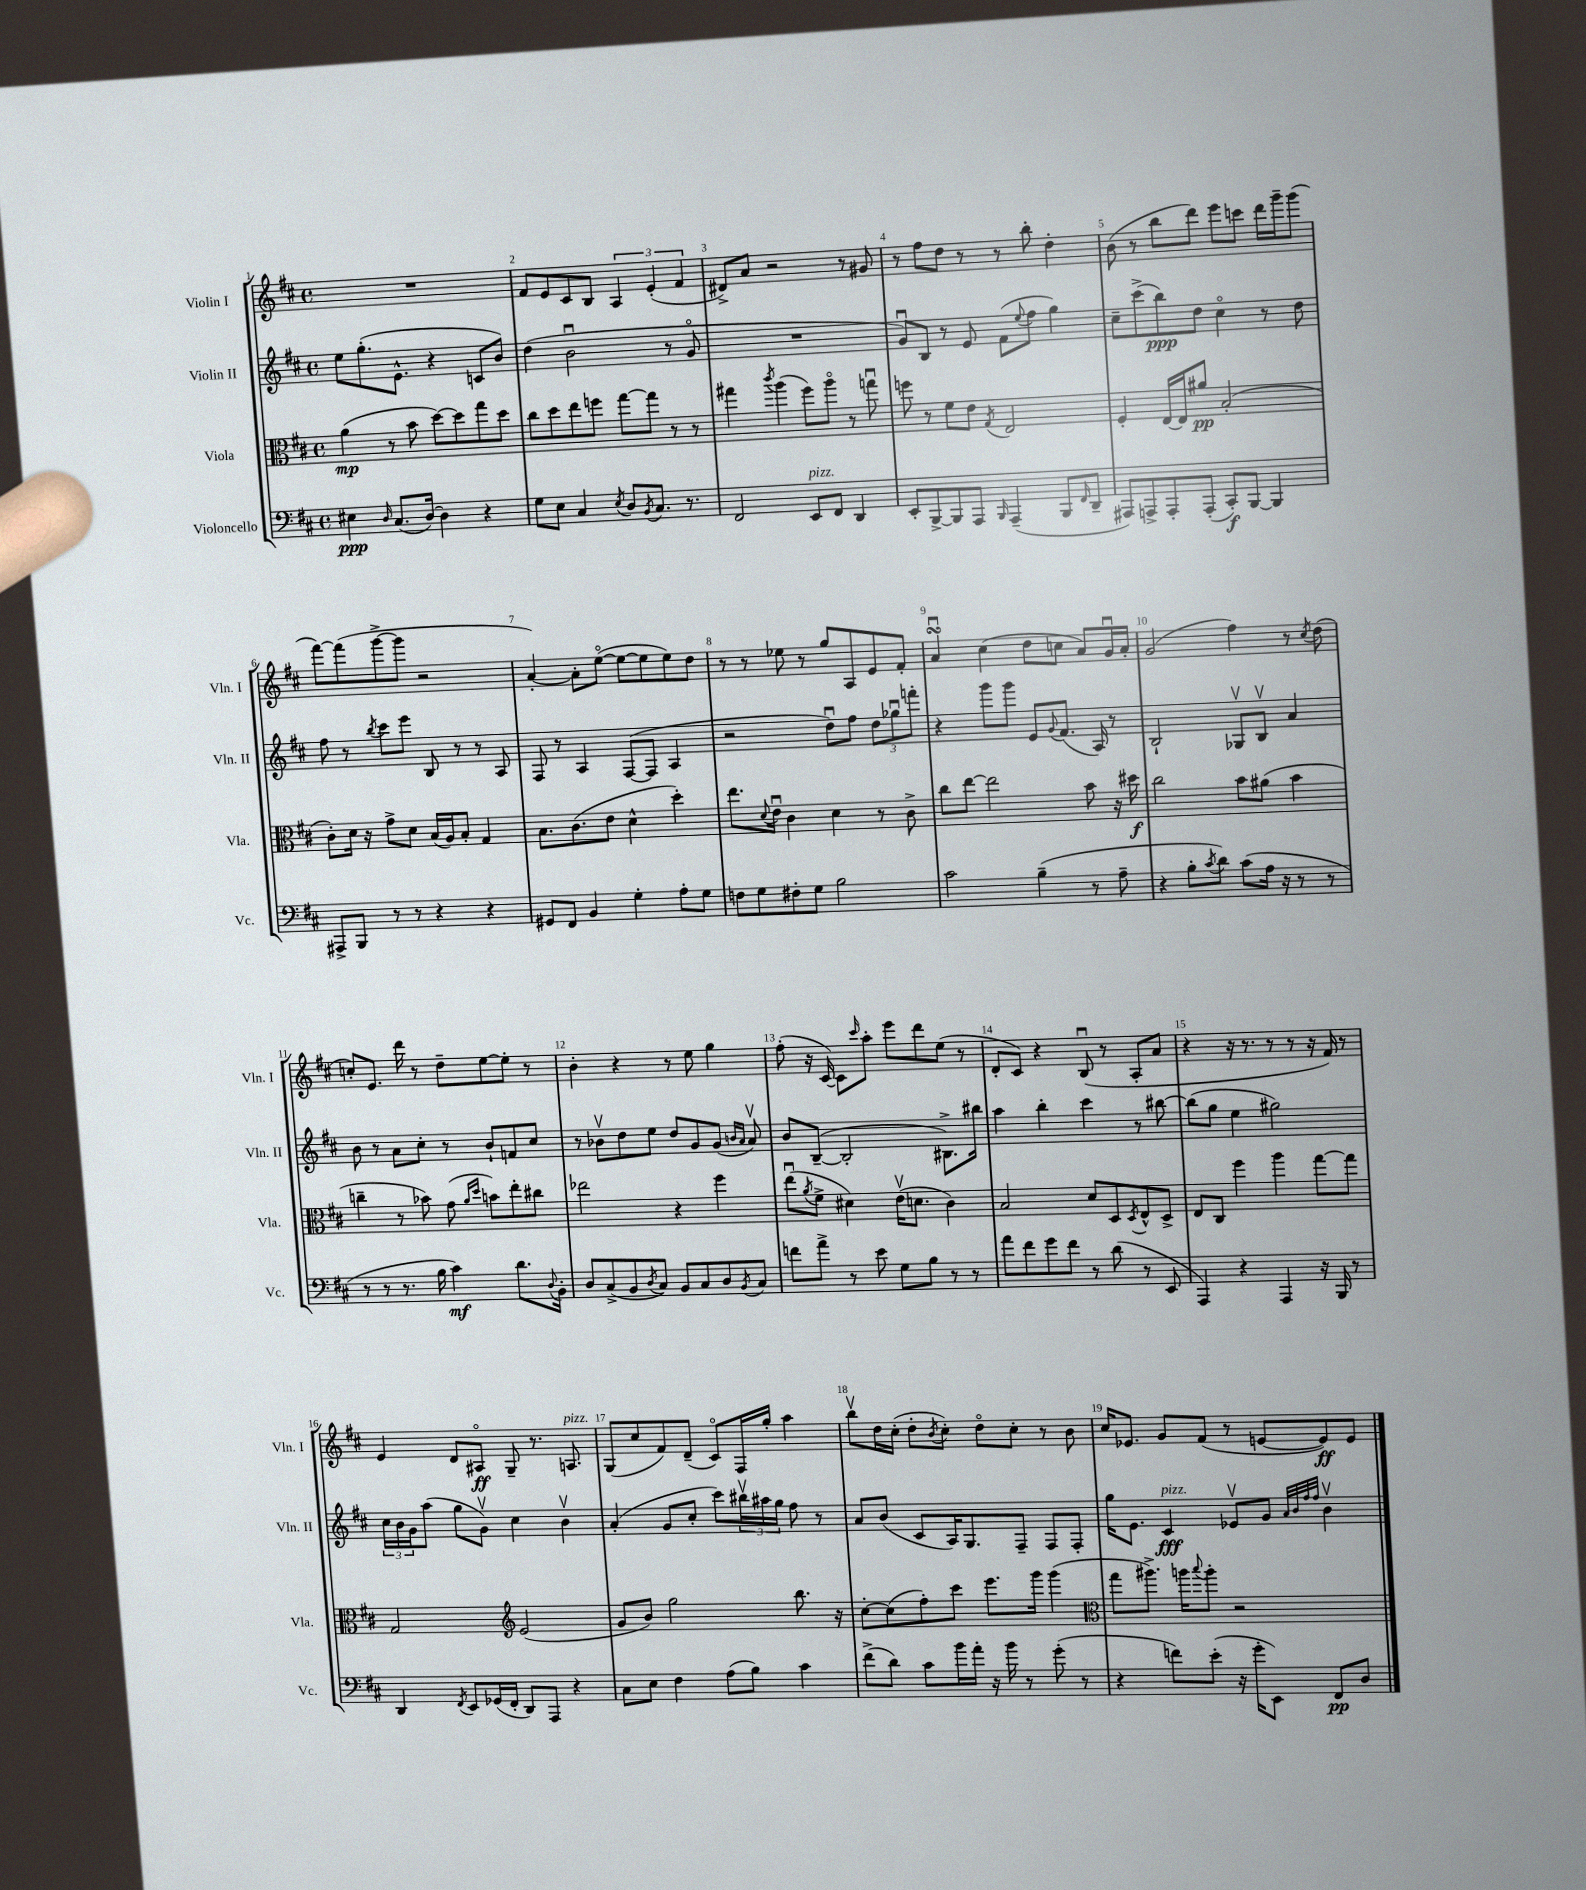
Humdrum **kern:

**kern	**dynam	**kern	**dynam	**kern	**dynam	**kern	**dynam
*part4	*part4	*part3	*part3	*part2	*part2	*part1	*part1
*staff4	*staff4	*staff3	*staff3	*staff2	*staff2	*staff1	*staff1
*I"Violoncello	*	*I"Viola	*	*I"Violin II	*	*I"Violin I	*
*I'Vc.	*	*I'Vla.	*	*I'Vln. II	*	*I'Vln. I	*
*clefF4	*	*clefC3	*	*clefG2	*	*clefG2	*
*k[f#c#]	*	*k[f#c#]	*	*k[f#c#]	*	*k[f#c#]	*
*M4/4	*	*M4/4	*	*M4/4	*	*M4/4	*
*met(c)	*	*met(c)	*	*met(c)	*	*met(c)	*
=1	=1	=1	=1	=1	=1	=1	=1
4E#X\	ppp	(4a\	mp	8ee\L	.	1r	.
.	.	.	.	(8.gg'\	.	.	.
16qqD/	.	.	.	.	.	.	.
(8.C#/L	.	8r	.	.	.	.	.
.	.	.	.	8.e^^\J	.	.	.
.	.	8b\	.	.	.	.	.
[16D/Jk)	.	.	.	.	.	.	.
4D\]	.	[8dd\L)	.	4r	.	.	.
.	.	8dd\]	.	.	.	.	.
4r	.	8gg\	.	8cn/L	.	.	.
.	.	8dd\J	.	8b/J)	.	.	.
=2	=2	=2	=2	=2	=2	=2	=2
8G\L	.	8cc#\L	.	(4dd\	.	8f#/L	.
8E\J	.	8dd\	.	.	.	8e/	.
4C#/	.	8ee\	.	2bu\	.	8c#/	.
.	.	8ffn\J	.	.	.	8B/J	.
8qE/	.	.	.	.	.	.	.
8D/L	.	[8gg\L	.	.	.	6A/	.
8qBB/	.	.	.	.	.	.	.
8.C#/J	.	8gg\J]	.	.	.	.	.
.	.	.	.	.	.	(6e'/	.
.	.	8r	.	8r	.	.	.
8.r	.	.	.	.	.	.	.
.	.	.	.	.	.	6f#/	.
.	.	8r	.	8g/	.	.	.
=3	=3	=3	=3	=3	=3	=3	=3
2FF#/	.	4gg#X\	.	1r	.	8d#X^/L)	.
.	.	.	.	.	.	8a/J	.
.	.	8qccc#/	.	.	.	.	.
.	.	(4aa\	.	.	.	2r	.
!LO:TX:a:i:t=pizz.	!	!	!	!	!	!	!
8EE/L	.	8ff#\L)	.	.	.	.	.
8FF#/J	.	8aa\J	.	.	.	.	.
4DD/	.	8r	.	.	.	8r	.
.	.	8ggnu\	.	.	.	8g#X/	.
=4	=4	=4	=4	=4	=4	=4	=4
8EE'/L	.	8ffn\	.	8gu/L)	.	8r	.
[8BBB^/	.	8r	.	8B/J	.	8ff#\L	.
8BBB/]	.	8f#\L	.	8r	.	8dd\J	.
8AAA/J	.	8e\J	.	8e/	.	8r	.
16qqBBB/	.	8qG/	.	.	.	.	.
(4AAA~/	.	2E/	.	(8f#\L	.	8r	.
.	.	.	.	8qqee/	.	.	.
.	.	.	.	8ff#\J	.	8bb'\	.
8BBB/L	.	.	.	4gg\)	.	4dd'\	.
16qqFF#/	.	.	.	.	.	.	.
8DD~/J	.	.	.	.	.	.	.
=5	=5	=5	=5	=5	=5	=5	=5
8AAA#X/L)	.	4F#'/	.	8cc#~\L	.	(8b\	.
8AAAn^/	.	.	.	(8ccc#^\	.	8r	.
8AAA'/	.	[16E/LL	.	8bb\)	ppp	8bb\L	.
.	.	16E/J]	.	.	.	.	.
(8AAA'/J	.	8a#X/J	pp	8dd\J	.	8ddd\J)	.
8CC#'/L)	f	(2B'/	.	4cc#\	.	8eee\L	.
[8BBB/J	.	.	.	.	.	8cccn\J	.
4BBB/]	.	.	.	8r	.	16ddd\LL	.
.	.	.	.	.	.	16ggg~\J	.
.	.	.	.	8dd\	.	(8ggg\J	.
!!LO:LB:g=z
=6	=6	=6	=6	=6	=6	=6	=6
8AAA#X^/L	.	8c#'\L)	.	8ff#\	.	[8fff#\L)	.
8BBB/J	.	16d\Jk	.	8r	.	(8fff#\]	.
.	.	16r	.	.	.	.	.
.	.	.	.	8qbb/	.	.	.
8r	.	8g^\L	.	8ccc#\L	.	[8ggg^\	.
8r	.	8d\J	.	8eee\J	.	8ggg\J]	.
4r	.	(16B/LL	.	8B/	.	2r	.
.	.	16A/J)	.	.	.	.	.
.	.	8B'/J	.	8r	.	.	.
4r	.	4G/	.	8r	.	.	.
.	.	.	.	8A/	.	.	.
=7	=7	=7	=7	=7	=7	=7	=7
8GG#X/L	.	8.B\L	.	8F#/	.	[4a'/)	.
8FF#/J	.	.	.	8r	.	.	.
.	.	(8.c#\	.	.	.	.	.
4BB/	.	.	.	4A/	.	8a'\L]	.
.	.	8e\J	.	.	.	([8ee\J	.
4G'\	.	4d^^\	.	([8F#/L	.	8ee\L_	.
.	.	.	.	8F#/J]	.	8ee\]	.
8A'\L	.	4dd'\)	.	4A/	.	8ee\)	.
8G\J	.	.	.	.	.	8dd\J	.
=8	=8	=8	=8	=8	=8	=8	=8
8Fn\L	.	8.ee\L	.	2r	.	8r	.
8G\	.	.	.	.	.	8r	.
.	.	8qqd/	.	.	.	.	.
.	.	16eu\Jk	.	.	.	.	.
8F#X'\	.	4c#\	.	.	.	8ee-X\	.
8G\J	.	.	.	.	.	8r	.
2B\	.	4d\	.	8ddu\L)	.	8gg/L	.
.	.	.	.	8ff#\J	.	8A/	.
.	.	8r	.	12dd\L	.	8e/	.
.	.	.	.	12gg-Xu\	.	.	.
.	.	8c#^\	.	.	.	8f#'/J	.
.	.	.	.	12fffn'\J	.	.	.
=9	=9	=9	=9	=9	=9	=9	=9
2c#\	.	8cc#\L	.	4r	.	4asSSSu/	.
.	.	[8ee\J	.	.	.	.	.
.	.	2ee\]	.	8ggg\L	.	(4cc#\	.
.	.	.	.	8ggg\J	.	.	.
(4B~\	.	.	.	8e/L	.	8dd\L	.
.	.	.	.	8qqg/	.	.	.
.	.	.	.	(8.f#/J	.	8ccn\J	.
8r	.	8b\	.	.	.	8a/L)	.
.	.	.	.	16A/)	.	.	.
8A~\	.	16r	.	8r	.	16gu/L	.
.	.	16dd#X\	f	.	.	16a'/JJ	.
=10	=10	=10	=10	=10	=10	=10	=10
4r	.	2cc#\	.	2B`/	.	(2g/	.
8B'\L	.	.	.	.	.	.	.
8qc#/	.	.	.	.	.	.	.
8d\J)	.	.	.	.	.	.	.
(8c#\L	.	8b\L	.	8G-Xv/L	.	4ff#\)	.
16A\Jk	.	(8a#X\J	.	8Bv/J	.	.	.
16r	.	.	.	.	.	.	.
8r	.	4b\	.	4a/	.	8r	.
.	.	.	.	.	.	8qcc#/	.
8r	.	.	.	.	.	(8dd\	.
!!LO:LB:g=z
=11	=11	=11	=11	=11	=11	=11	=11
8r	.	4ccn~\	.	8b\	.	8ccn'/L)	.
8r	.	.	.	8r	.	8.e/J	.
8.r	.	8r	.	8a\L	.	.	.
.	.	.	.	.	.	16ddd\	.
.	.	8b-X\)	.	8cc#'\J	.	8r	.
16B\	.	.	.	.	.	.	.
4c#\)	mf	(8g\	.	8r	.	8dd~\L	.
.	.	16qqa/LL	.	.	.	.	.
.	.	16qqdd/JJ	.	.	.	.	.
.	.	8bn\L)	.	8b`/L	.	[8ee\	.
8.d\L	.	8ee'\	.	8fn/	.	8ee'\J]	.
.	.	8cc#X\J	.	8cc#/J	.	8r	.
8qqD/	.	.	.	.	.	.	.
16BB'\Jk	.	.	.	.	.	.	.
=12	=12	=12	=12	=12	=12	=12	=12
8D/L	.	2ee-X\	.	8r	.	4b'\	.
(8C#^/	.	.	.	8b-Xv\L	.	.	.
8BB/	.	.	.	8dd\	.	4r	.
8qD/	.	.	.	.	.	.	.
8C#/J)	.	.	.	8ee\J	.	.	.
8BB/L	.	4r	.	8dd/L	.	8r	.
8C#/	.	.	.	8g/	.	8ee\	.
8D/	.	4ff#\	.	(8g/J	.	4gg\	.
.	.	.	.	16qqbn/LL	.	.	.
8qBB/	.	.	.	16qqa/JJ	.	.	.
8C#/J	.	.	.	8av/)	.	.	.
=13	=13	=13	=13	=13	=13	=13	=13
8fn\L	.	(8eeu\L	.	8b/L	.	(8ff#'\	.
.	.	8qa/	.	.	.	.	.
8a^\J	.	8f#^\J	.	([8B~/J	.	16r	.
.	.	.	.	.	.	[16c#/)	.
8r	.	4d#X\)	.	2B'/]	.	8c#\L]	.
.	.	.	.	.	.	16qqccc#/	.
8e\	.	.	.	.	.	8aa'\J	.
8G\L	.	(16ev\KL	.	.	.	8eee\L	.
.	.	8.dn\J	.	.	.	.	.
8B\J	.	.	.	.	.	8ddd\	.
8r	.	4c#\)	.	8.B#X^\L)	.	(8ee\J	.
8r	.	.	.	.	.	8r	.
.	.	.	.	16bb#X\Jk	.	.	.
=14	=14	=14	=14	=14	=14	=14	=14
8a\L	.	2B/	.	4aa\	.	8d'/L	.
8f#\	.	.	.	.	.	8c#/J)	.
8g\	.	.	.	4bb'\	.	4r	.
8f#\J	.	.	.	.	.	.	.
8r	.	8d/L	.	4ccc#\	.	(8Bu/	.
(8d\	.	8D/	.	.	.	8r	.
.	.	8qD/	.	.	.	.	.
8r	.	8E^^/	.	8r	.	8A'/L	.
8EE/	.	8D^/J	.	[8bb#X\	.	8a/J	.
=15	=15	=15	=15	=15	=15	=15	=15
4AAA/)	.	8E/L	.	(8bb#\L]	.	4r	.
.	.	8C#/J	.	8gg\J	.	.	.
4r	.	4ff#\	.	4ee\	.	16r	.
.	.	.	.	.	.	8.r	.
4AAA/	.	4aa\	.	2gg#X\)	.	8r	.
.	.	.	.	.	.	8r	.
16r	.	[8gg\L	.	.	.	16r	.
16BBB/	.	.	.	.	.	16f#/)	.
8r	.	8gg\J]	.	.	.	8r	.
!!LO:LB:g=z
=16	=16	=16	=16	=16	=16	=16	=16
4DD/	.	2G/	.	24cc#\LL	.	4e/	.
.	.	.	.	24b\	.	.	.
.	.	.	.	24g\J	.	.	.
.	.	.	.	(8aa\J	.	.	.
8qFF#/	.	.	.	.	.	.	.
8EE/L	.	.	.	8gg\L	.	8d/L	.
(16GG-X/L	.	.	.	8gv\J)	.	8A#X/J	ff
16FF#'/JJ	.	.	.	.	.	.	.
*	*	*clefG2	*	*	*	*	*
8DD/L)	.	(2e/	.	4cc#\	.	8G~/	.
8AAA/J	.	.	.	.	.	8.r	.
4r	.	.	.	4bv\	.	.	.
!	!	!	!	!	!	!LO:TX:a:i:t=pizz.	!
.	.	.	.	.	.	8.An/	.
=17	=17	=17	=17	=17	=17	=17	=17
8C#\L	.	8g/L	.	(4a'/	.	(8G/L	.
8E\J	.	8b/J)	.	.	.	8cc#/	.
4F#\	.	2gg\	.	8g/L	.	8f#/)	.
.	.	.	.	8cc#'/J	.	(8d~/J	.
(8A\L	.	.	.	8ccc#\L)	.	8c#/L)	.
8B\J)	.	.	.	24bb#Xv\L	.	16F#/L	.
.	.	.	.	24aa#X\	.	.	.
.	.	.	.	.	.	16gg'/JJ	.
.	.	.	.	24gg\JJ	.	.	.
4c#\	.	8.bb\	.	8ff#\	.	4aa\	.
.	.	.	.	8r	.	.	.
.	.	16r	.	.	.	.	.
=18	=18	=18	=18	=18	=18	=18	=18
(8f#^\L	.	[8cc#'\L	.	8a/L	.	8bbv\L	.
8d\J)	.	(8cc#\]	.	(8b/J	.	16dd\L	.
.	.	.	.	.	.	(16cc#'\JJ	.
8c#\L	.	8ff#'\)	.	8c#/L	.	8dd'\L	.
.	.	.	.	.	.	8qb/	.
16b\L	.	8ccc#\J	.	16A/K)	.	8cc#'\J)	.
16a'\JJ	.	.	.	8.G/	.	.	.
16r	.	8.eee\L	.	.	.	8dd\L	.
16b\	.	.	.	.	.	.	.
8r	.	.	.	8F#~/J	.	8cc#'\J	.
.	.	16ggg\Jk	.	.	.	.	.
(8g'\	.	(4ggg\	.	8F#/L	.	8r	.
8r	.	.	.	8F#'/J	.	8b\	.
=19	=19	=19	=19	=19	=19	=19	=19
*	*	*clefC3	*	*	*	*	*
4r	.	8gg\L	.	16gg\KL	.	16cc#/KL	.
.	.	.	.	8.e\J	.	8.e-X/J	.
.	.	8.aa#X^\J)	.	.	.	.	.
!	!	!	!	!LO:TX:a:i:t=pizz.	!	!	!
8fn\L)	.	.	.	4c#/	fff	8g/L	.
.	.	16aan\KL	.	.	.	.	.
.	.	8qqbb/	.	.	.	.	.
(8e'\J	.	8aa'\J	.	.	.	(8f#/J	.
16r	.	2r	.	8e-Xv/L	.	8r	.
16g'\KL	.	.	.	.	.	.	.
8EE\J)	.	.	.	8g/J	.	[8en/L	.
.	.	.	.	32qqa/LLL	.	.	.
.	.	.	.	32qqb/	.	.	.
.	.	.	.	32qqff#/	.	.	.
.	.	.	.	32qqff#/JJJ	.	.	.
8FF#/L	pp	.	.	4bv\	.	8e/])	ff
8D/J	.	.	.	.	.	8e/J	.
==	==	==	==	==	==	==	==
*-	*-	*-	*-	*-	*-	*-	*-
